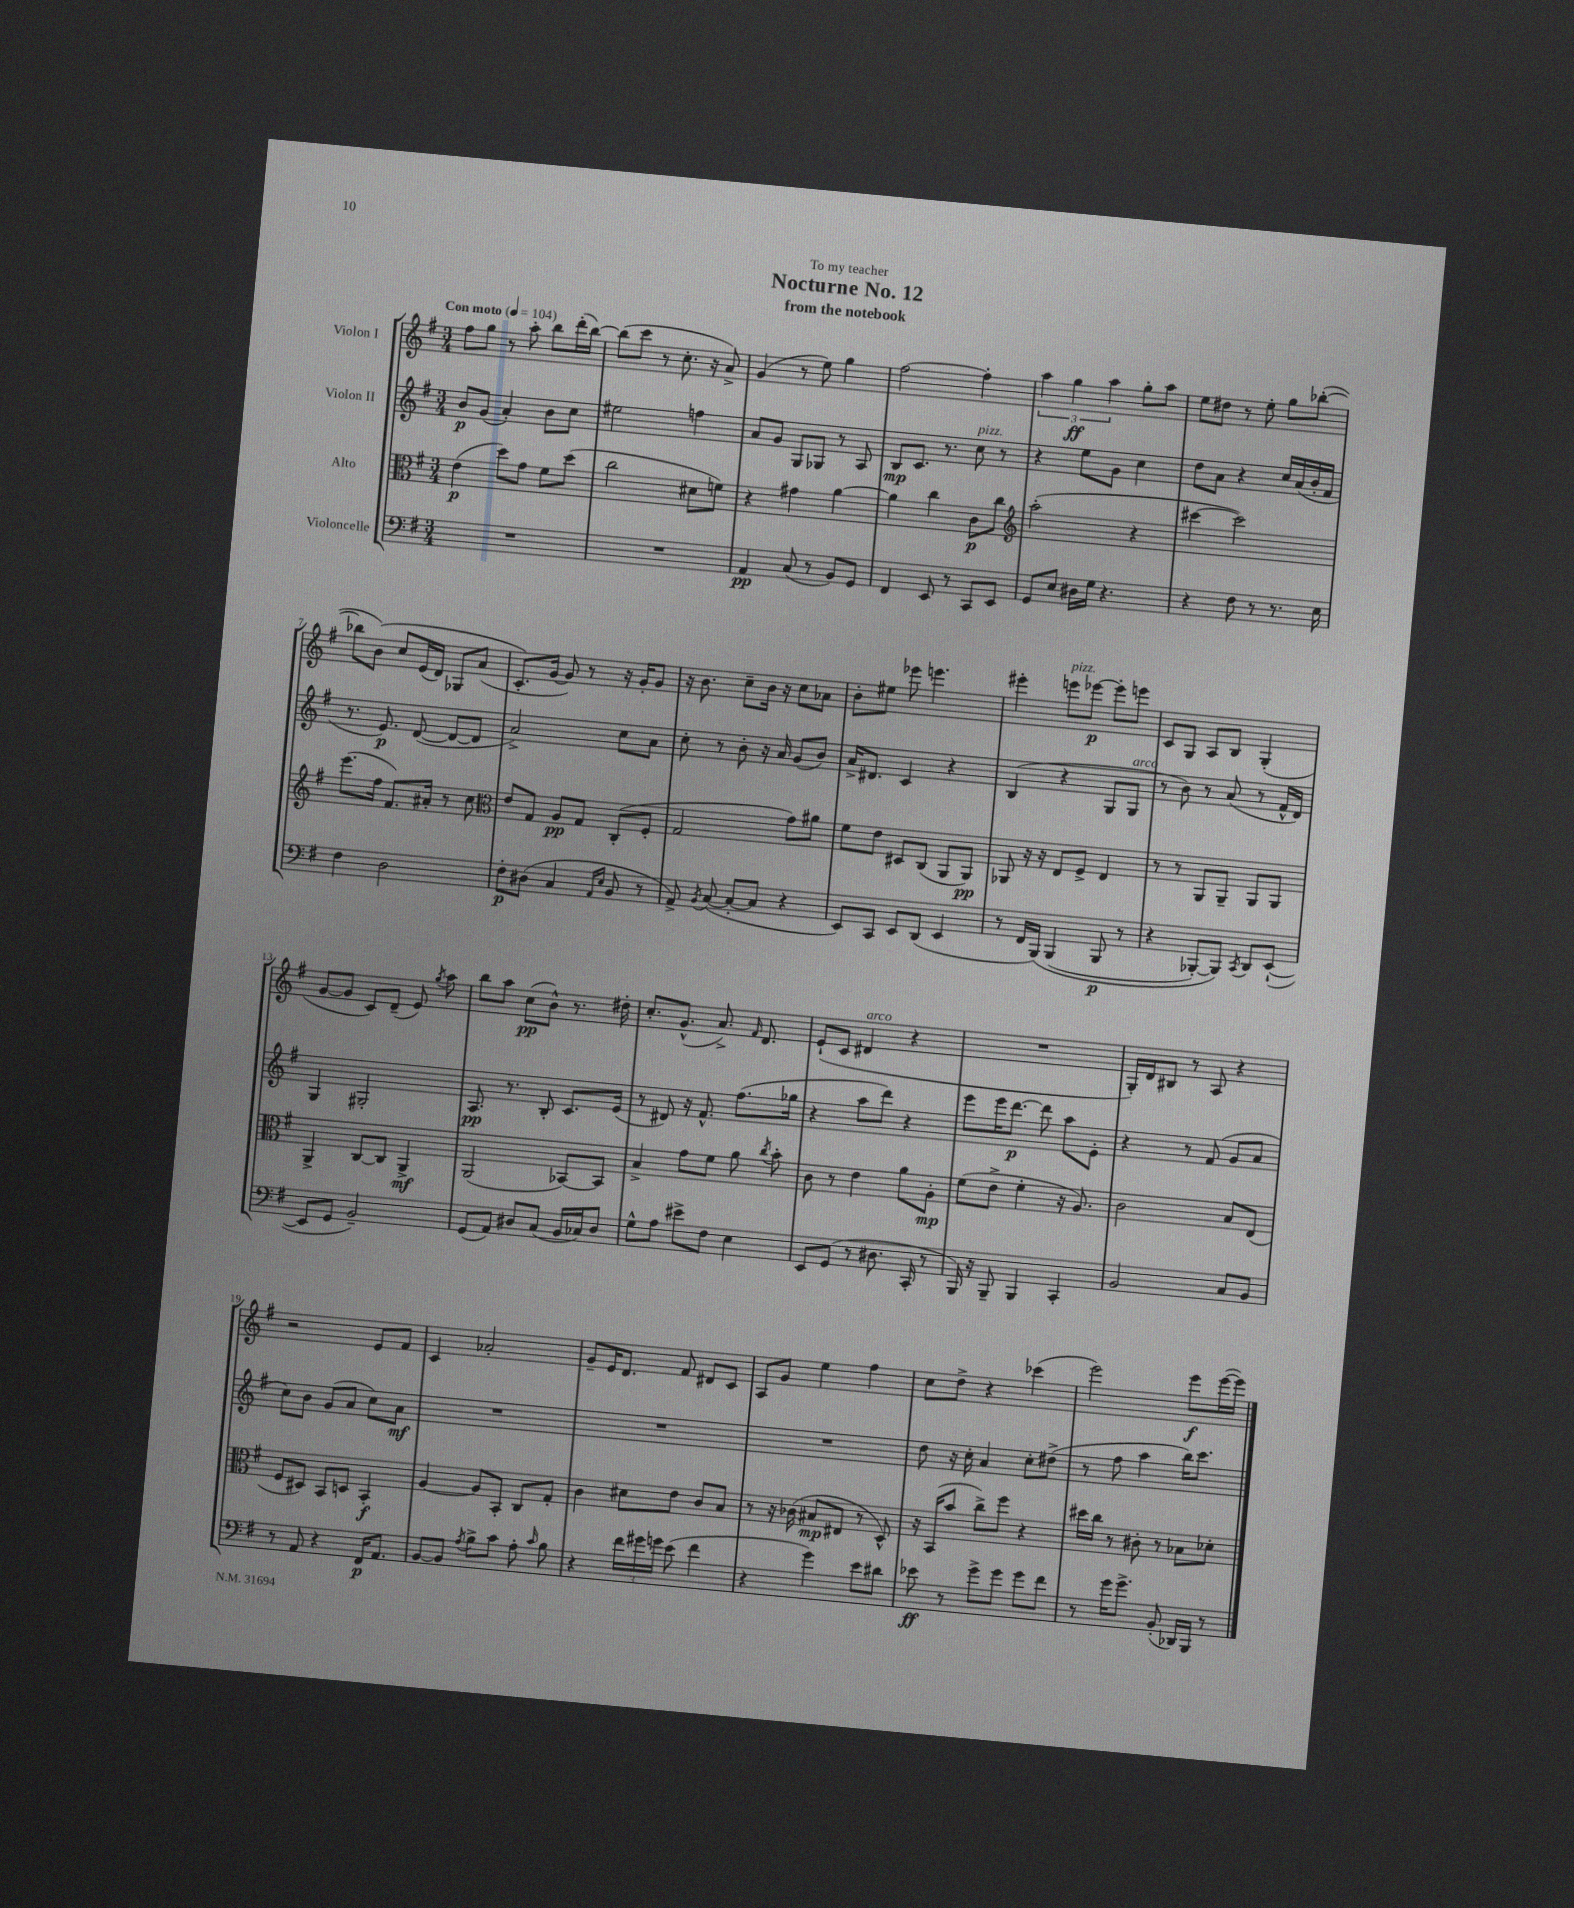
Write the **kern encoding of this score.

**kern	**kern	**kern	**kern
*staff4	*staff3	*staff2	*staff1
*clefF4	*clefC3	*clefG2	*clefG2
*k[f#]	*k[f#]	*k[f#]	*k[f#]
*M3/4	*M3/4	*M3/4	*M3/4
*MM104	*MM104	*MM104	*MM104
2.r	(4e	8b	8ff#
.	.	(8g	8gg
.	8dd)	4a')	8r
.	8g	.	8aa'
.	8f#	8b	8bb
.	(8dd	8cc	(16ddd'
.	.	.	[16bb)
=	=	=	=
2.r	2cc	2ee#	(8bb]
.	.	.	8ccc
.	.	.	8r
.	.	.	8.cc'
.	8d#	4ff	.
.	.	.	16r
.	8f)	.	8a^)
=	=	=	=
4AA	4r	8a	(4g
.	.	8g	.
(8C	4g#	8G	8r
8r	.	8G-	8ee)
8BB)	[4a	8r	4gg
8GG	.	8A	.
=	=	=	=
4FF#	4a]	8B	[2ff#
.	.	8.c	.
8EE	4cc	.	.
.	.	8.r	.
8r	.	.	.
8CC	8c	8cc	4ff#']
8EE	8cc	8r	.
=	=	=	=
*	*clefG2	*	*
8GG	(2aa'	4r	6aa
8E	.	.	.
.	.	.	6gg
16D#	.	8ee	.
16G	.	.	.
.	.	.	6aa
4.r	.	8g	.
.	4r	4cc	8gg'
.	.	.	8aa
=	=	=	=
4r	[4ccc#	8dd	8ee
.	.	8a	8dd#
8F#	2ccc#])	4r	8r
8r	.	.	8ee'
8.r	.	16cc	8gg
.	.	(16a	.
.	.	16b'	([8bb-'
16E	.	16f#	.
=	=	=	=
4F#	(8.eee	8.r	8bb-]
.	.	.	&(8b)
.	16ff#	8.e)	.
2D	8.f#)	.	8cc
.	.	([8d	(16e
.	16a#'	.	16d)
.	8r	8d_	8G-
.	8cc	8d]	(8a
=	=	=	=
*	*clefC3	*	*
8F#'	8e	2a^)	8.c'&)
(8D#	8G	.	.
.	.	.	[16g
4C	8A	.	8g])
.	8G	.	8r
16qqAA	.	.	.
16qqE	.	.	.
8BB	(8C'	8cc	16r
.	.	.	16g'
8r	8F#'	8a	8g
=	=	=	=
8AA^)	2G	8cc'	16r
.	.	.	8.b
8qBB	.	.	.
([8C	.	8r	.
8C'_	.	8b'	8cc~
8C]	.	16r	16b
.	.	16a	16r
4r	8g)	(8g	8cc
.	8a#	8b)	8a-
=	=	=	=
8EE)	8f#	16a^	8b'
.	.	8.d#	.
8CC	8e	.	8ee#
8EE	8D#	4c	8eee-
(8DD	(8C	.	4.eee
4EE	8AA	4r	.
.	8AA)	.	.
=	=	=	=
8r	8AA-	(4B	4eee#'
16FF#	16r	.	.
&(16BBB)	16r	.	.
(4BBB	8E	4r	8eee
.	8F#^	.	[8eee-
8BBB	4E	8G	8eee-']
8r	.	8G	8eee
=	=	=	=
4r	8r	8r	8c
.	8r	8b)	8G
[8BBB-')	8AA	8r	8A
8BBB-]&)	8AA~	(8a	8B
8qCC	.	.	.
8DD	8AA	8r	(4G'
([8EE`	8AA	16f#^^	.
.	.	16d)	.
=	=	=	=
8EE]	4AA^	4G	[8g
8GG	.	.	8g]
2BB~)	[8C	2G#'	8c)
.	8C]	.	(8d~
.	4AA^	.	8e)
.	.	.	8qgg
.	.	.	8aa
=	=	=	=
(8GG	(2AA	8.A	8bb
8AA)	.	.	8aa
.	.	8.r	.
8D#	.	.	(8cc
(8C	.	8B'	8b^^)
16BB	[8BB-)	8.c	8.r
16C-)	.	.	.
8D#	8BB-]	.	.
.	.	(16e	16dd#'
=	=	=	=
8G^^	4B^	8r	8.cc'
8A	.	8d#)	.
.	.	.	(8.g^^
8e#^	8g	16r	.
.	.	8.f#^^	.
8F#	8f#	.	8.a^)
4E	8a	(8.ff#	.
.	.	.	16qqf#
.	.	.	8.d
.	8qcc	.	.
.	8b'	.	.
.	.	16gg-	.
=	=	=	=
8EE	8c	4r	(8e`
(8GG	8r	.	8c
8r	4e	8aa	4d#
8.D#	.	8ddd)	.
.	8a	4r	4r
16CC'	.	.	.
8r	8A'	.	.
=	=	=	=
16BBB)	(8f#	8eee	2.r
16r	.	.	.
8BBB~	8e^	16eee	.
.	.	[8.ddd	.
4BBB	4f#'	.	.
.	.	8ddd]	.
4CC'	16r	8aa	.
.	8.A)	.	.
.	.	8e'	.
=	=	=	=
2BB	2c	4r	16G')
.	.	.	16d
.	.	.	8B#
.	.	8r	8r
.	.	(8f#	8A
8C	8B	8g	4r
8BB	(8E	8a	.
=	=	=	=
8r	8F#	8cc)	2r
8AA	8D#)	8b	.
4r	8BB	(8g	.
.	8D	8a	.
16FF#	4BB'	8cc)	8e
8.AA	.	.	.
.	.	8a	8f#
=	=	=	=
[8BB	[4A	2.r	4c
8BB]	.	.	.
8qA	.	.	.
8B^	8A]	.	2a-'
8c	8BB'	.	.
8A'	8C	.	.
16qqc	.	.	.
8B	8G'	.	.
=	=	=	=
4r	4c	2.r	8g~
.	.	.	16e
.	.	.	8.d
24f#	8d#	.	.
24g#	.	.	.
24g	.	.	.
(8e	8e	.	8f#
4f#	8c	.	8d#
.	8B	.	8c
=	=	=	=
4r	8r	2.r	8A
.	16r	.	8g
.	(16c-	.	.
4g)	8B#	.	4ee
.	8E#	.	.
8e	8r	.	4ff#
8d#	8D^^)	.	.
=	=	=	=
8e-	16r	8dd	8cc
.	(16BB	.	.
8r	8b	16r	8dd^
.	.	16cc'	.
8g^	8cc^)	4a	4r
8g	8ff#	.	.
8g	4r	8cc'	(4ccc-
8f#	.	(8dd#^	.
=	=	=	=
8r	16dd#	8r	2eee)
.	16cc	.	.
16g	8r	8ff#	.
8.g^	.	.	.
.	8c#'	4aa	.
(8BB'	8r	.	.
16DD-)	8B-	16bb)	8eee
16BBB	.	8.ccc	.
8r	8d-'	.	([16eee
.	.	.	16eee])
==	==	==	==
*-	*-	*-	*-
